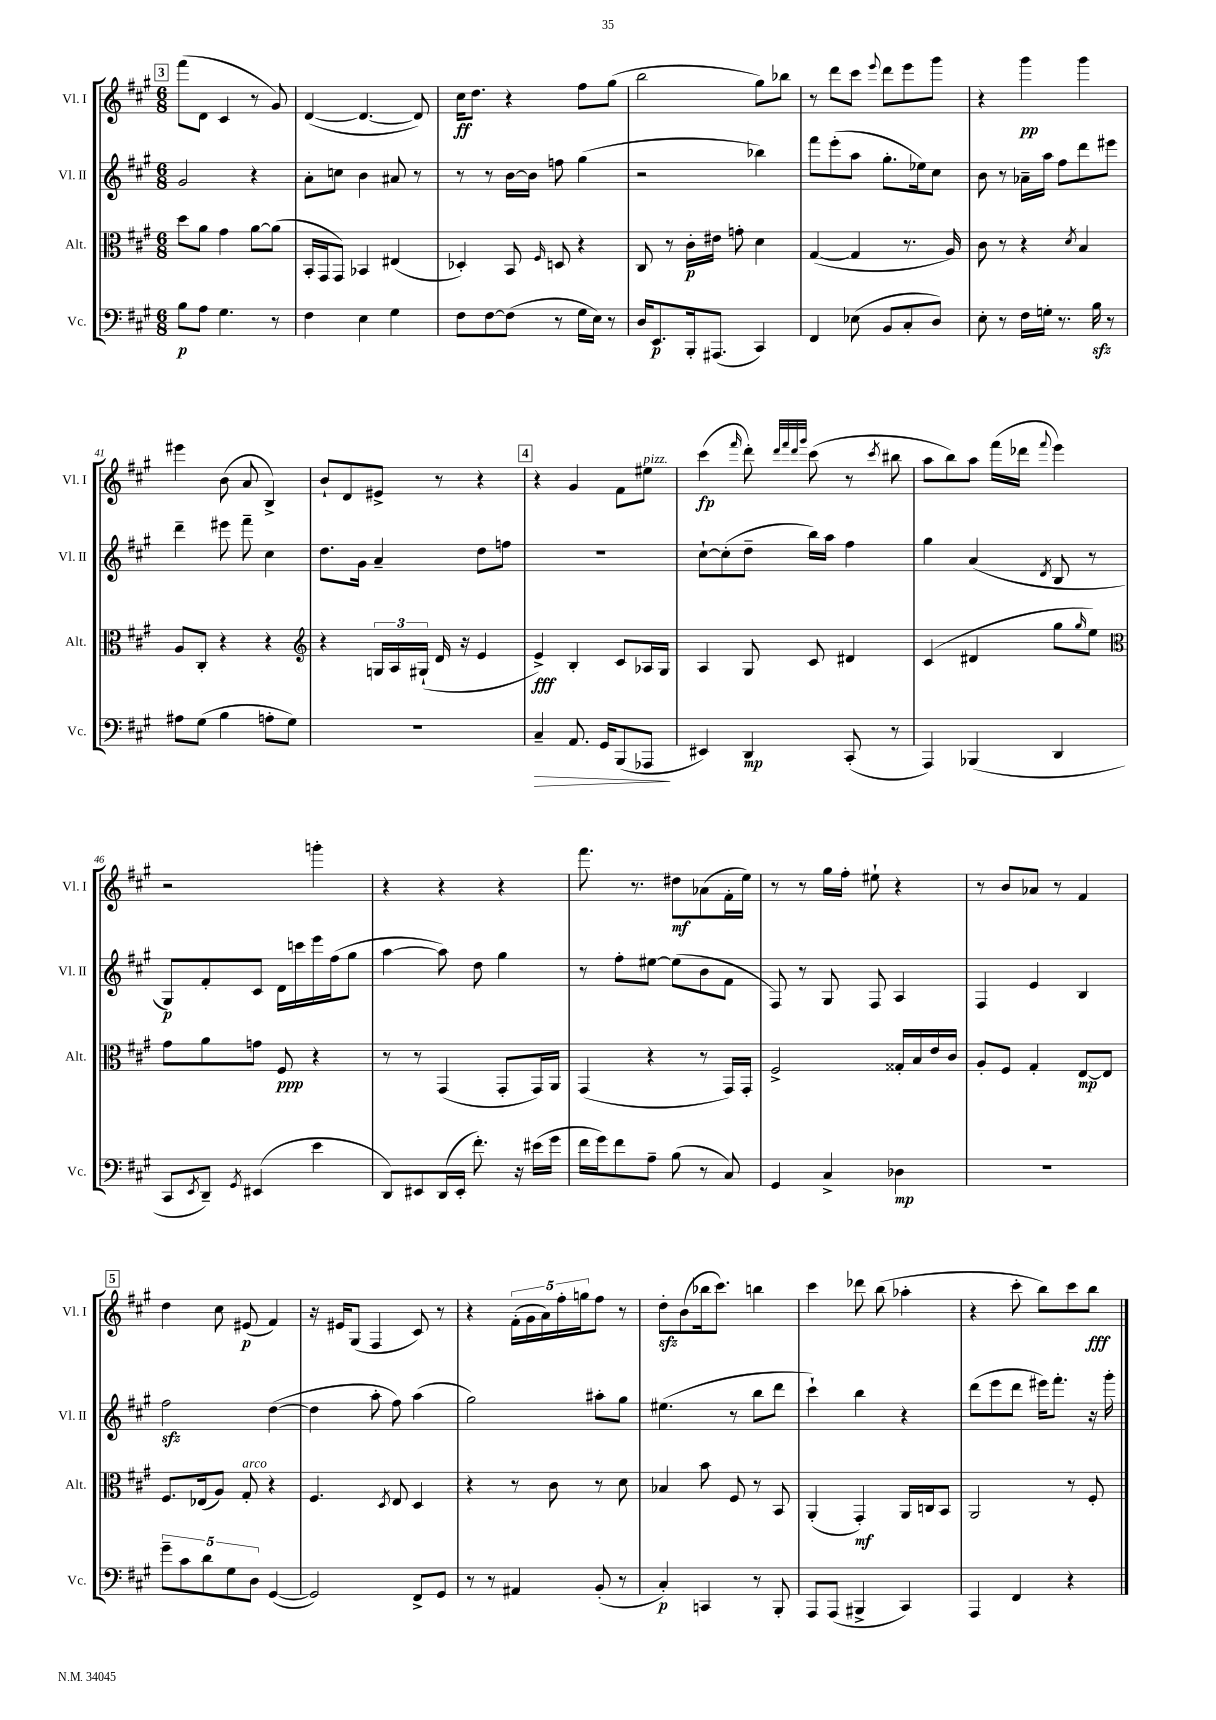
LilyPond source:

<<
\new StaffGroup <<
\new Staff = "s0" \with { instrumentName = "Vl. I" shortInstrumentName = "Vl. I" } {
    \clef treble \key a \major \numericTimeSignature \time 6/8
    \mark \markup { \box "3" } fis'''8( d'8 cis'4 r8 gis'8) |
    d'4~( d'4.~ d'8) |
    cis''16\ff d''8. r4 fis''8 gis''8( |
    b''2 gis''8) bes''8 |
    r8 d'''8 cis'''8 \appoggiatura { e'''8 } d'''8 e'''8 gis'''8 |
    r4 gis'''4\pp gis'''4 |
    eis'''4 b'8( a'8 b4->) |
    b'8-! d'8 eis'8-> r8 r4 |
    \mark \markup { \box "4" } r4 gis'4 fis'8 eis''8^\markup { \italic "pizz." } |
    cis'''4\fp( \grace { fis'''16 } d'''8-.) \grace { d'''32 fis'''32 d'''32 gis'''32 } cis'''8( r8 \acciaccatura { cis'''8 } bis''8 |
    a''8 b''8) a''8 fis'''16( des'''16 \appoggiatura { fis'''8 } e'''4) |
    r2 g'''4-. |
    r4 r4 r4 |
    fis'''8. r8. dis''8\mf aes'8( fis'16-. e''16) |
    r8 r8 gis''16 fis''16-. eis''8-! r4 |
    r8 b'8 aes'8 r8 fis'4 |
    \mark \markup { \box "5" } d''4 cis''8 eis'8\p( fis'4) |
    r16 eis'16 gis8( fis4 cis'8) r8 |
    r4 \tuplet 5/4 { fis'16-.( gis'16 a'16) fis''16-. g''16 } fis''8 r8 |
    d''8-.\sfz b'8( bes''16 cis'''8.) b''4 |
    cis'''4 des'''8 b''8( aes''4-. |
    r4 cis'''8-. b''8) cis'''8 b''8\fff \bar "|." |
}
\new Staff = "s1" \with { instrumentName = "Vl. II" shortInstrumentName = "Vl. II" } {
    \clef treble \key a \major \numericTimeSignature \time 6/8
    \mark \markup { \box "3" } gis'2 r4 |
    a'8-. c''8 b'4 ais'8 r8 |
    r8 r8 b'16~ b'16 f''8 gis''4( |
    r2 bes''4) |
    fis'''8 e'''8-.( a''8 gis''8.-. ees''16) cis''8 |
    b'8 r8 aes'16-- a''16 fis''8 d'''8 eis'''8 |
    d'''4-- eis'''8 fis'''8-- cis''4 |
    d''8. gis'16 a'4-- d''8 f''8 |
    \mark \markup { \box "4" } R2. |
    cis''8~-! cis''8-.( d''8-- b''16) a''16 fis''4 |
    gis''4 a'4( \acciaccatura { d'8 } b8 r8 |
    gis8\p) fis'8-. cis'8 d'16 c'''16 e'''16 fis''16( gis''8 |
    a''4~ a''8) d''8 gis''4 |
    r8 fis''8-. eis''8~ eis''8( b'8 fis'8 |
    fis8) r8 gis8 fis8 a4 |
    fis4 e'4 b4 |
    \mark \markup { \box "5" } fis''2\sfz d''4~( |
    d''4 a''8-. fis''8) a''4( |
    gis''2) ais''8-. gis''8 |
    eis''4.( r8 b''8 d'''8 |
    cis'''4-!) b''4 r4 |
    d'''8( e'''8 d'''8 eis'''16) fis'''8.-. r16 gis'''16-. \bar "|." |
}
\new Staff = "s2" \with { instrumentName = "Alt." shortInstrumentName = "Alt." } {
    \clef alto \key a \major \numericTimeSignature \time 6/8
    \mark \markup { \box "3" } d''8 a'8 gis'4 a'8~ a'8( |
    b,16-. gis,16 gis,8) bes,4 eis4( |
    des4-.) b,8 \grace { fis16 } d8 r4 |
    cis8 r8 cis'16-.\p eis'16 g'8-. d'4 |
    gis4~( gis4 r8. a16) |
    cis'8 r8 r4 \acciaccatura { d'8 } b4 |
    a8 cis8-. r4 r4 |
    \clef treble r4 \tuplet 3/2 { g16 a16 gis16-!( } d'16 r16 e'4 |
    \mark \markup { \box "4" } e'4->\fff) b4-. cis'8 aes16 gis16 |
    a4 gis8 cis'8 dis'4 |
    cis'4( dis'4 gis''8 \grace { gis''16 } e''8) |
    \clef alto gis'8 a'8 g'8 fis8\ppp r4 |
    r8 r8 gis,4( gis,8-. gis,16) a,16 |
    gis,4( r4 r8 gis,16) gis,16-. |
    fis2-> gisis16-. b16 e'16 cis'16 |
    a8-. fis8 gis4-. e8~\mp e8 |
    \mark \markup { \box "5" } fis8. ees16( a8) gis8-.^\markup { \italic "arco" } r4 |
    fis4. \acciaccatura { d8 } e8 d4 |
    r4 r8 cis'8 r8 d'8 |
    bes4 b'8 fis8 r8 b,8 |
    a,4-.( gis,4-.\mf) a,16 c16 b,8 |
    a,2 r8 fis8-. \bar "|." |
}
\new Staff = "s3" \with { instrumentName = "Vc." shortInstrumentName = "Vc." } {
    \clef bass \key a \major \numericTimeSignature \time 6/8
    \mark \markup { \box "3" } b8\p a8 gis4. r8 |
    fis4 e4 gis4 |
    fis8 fis8~ fis8( r8 gis16 e16) r8 |
    d16 e,8.\p b,,16-. ais,,8.( cis,4) |
    fis,4 ees8( b,8 cis8-. d8) |
    e8-. r8 fis16 g16-. r8. b16\sfz r8 |
    ais8 gis8( b4 a8-. gis8) |
    R2. |
    \mark \markup { \box "4" } cis4--\> a,8. gis,16 b,,8( aes,,8\! |
    eis,4) d,4\mp cis,8-.( r8 |
    a,,4) bes,,4( d,4 |
    cis,8 \acciaccatura { e,8 } d,8--) \acciaccatura { gis,8 } eis,4( e'4 |
    d,8) eis,8 d,16( eis,16-. fis'8.-.) r16 eis'16( gis'16 |
    fis'16 gis'16) fis'8 a8-- b8( r8 cis8) |
    gis,4 cis4-> des4\mp |
    R2. |
    \mark \markup { \box "5" } \tuplet 5/4 { gis'8-- cis'8 d'8 gis8 d8 } gis,4~( |
    gis,2) fis,8-> gis,8 |
    r8 r8 ais,4 b,8-.( r8 |
    cis4-.\p) c,4 r8 b,,8-. |
    a,,8 a,,8( bis,,4-> cis,4) |
    a,,4 fis,4 r4 \bar "|." |
}
>>
>>
\layout { \context { \Score currentBarNumber = #35 } }
